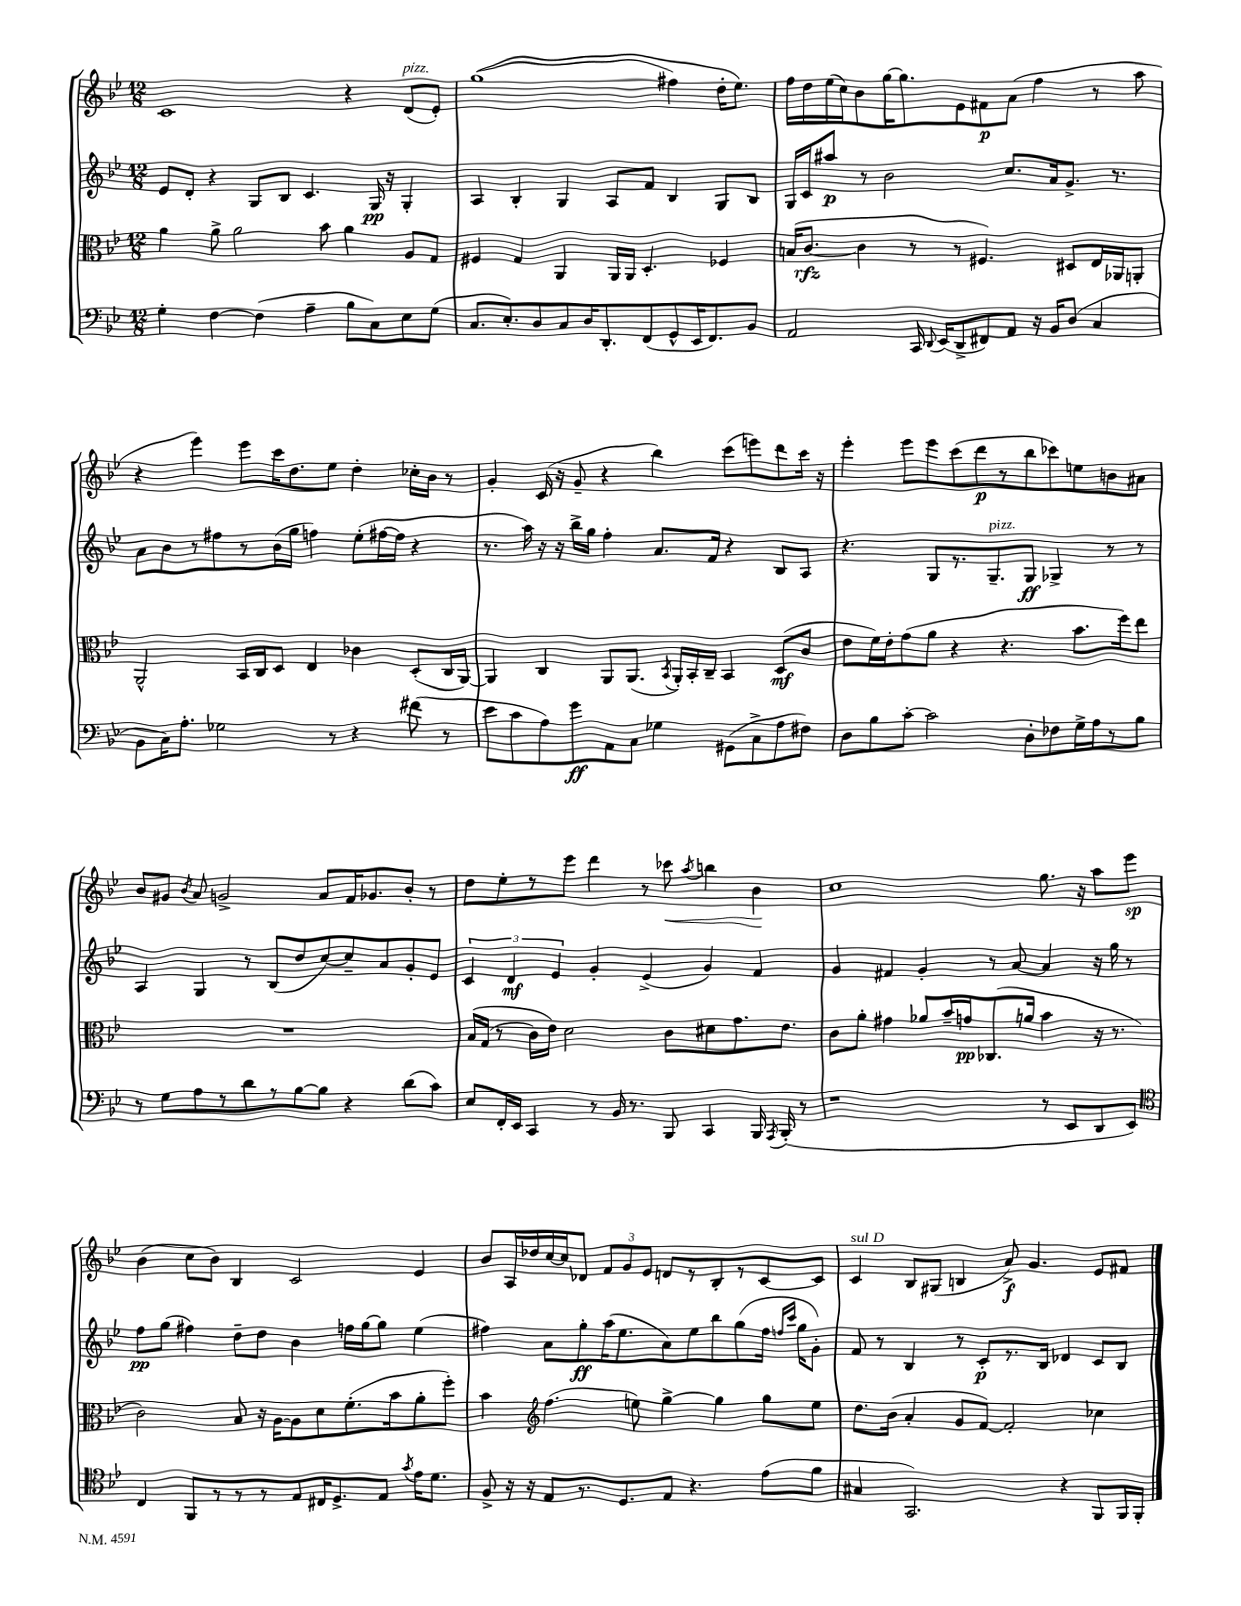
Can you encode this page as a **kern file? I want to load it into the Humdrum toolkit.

**kern	**dynam	**kern	**dynam	**kern	**dynam	**kern	**dynam
*part4	*part4	*part3	*part3	*part2	*part2	*part1	*part1
*staff4	*staff4	*staff3	*staff3	*staff2	*staff2	*staff1	*staff1
*clefF4	*	*clefC3	*	*clefG2	*	*clefG2	*
*k[b-e-]	*	*k[b-e-]	*	*k[b-e-]	*	*k[b-e-]	*
*M12/8	*	*M12/8	*	*M12/8	*	*M12/8	*
=2	=2	=2	=2	=2	=2	=2	=2
4G'\	.	4a\	.	8e-/L	.	1c	.
.	.	.	.	8d'/J	.	.	.
[4F\	.	8a^\	.	4r	.	.	.
.	.	2a\	.	.	.	.	.
(4F\]	.	.	.	8G/L	.	.	.
.	.	.	.	8B-/J	.	.	.
4A~\	.	.	.	4.c/	.	.	.
.	.	8b-\	.	.	.	.	.
8B-\L	.	4a\	.	.	.	4r	.
8C\)	.	.	.	16G/	pp	.	.
.	.	.	.	16r	.	.	.
!	!	!	!	!	!	!LO:TX:a:i:t=pizz.	!
8E-\	.	8A/L	.	4G'/	.	(8d/L	.
(8G\J	.	8G/J	.	.	.	8e-'/J)	.
=3	=3	=3	=3	=3	=3	=3	=3
8.C/L	.	4F#X/	.	4A/	.	((1gg	.
8.E-'/)	.	.	.	.	.	.	.
.	.	4G/	.	4B-'/	.	.	.
8D/	.	.	.	.	.	.	.
8C/	.	4AA/	.	4G/	.	.	.
16D/K	.	.	.	.	.	.	.
8.DD'/	.	.	.	.	.	.	.
.	.	16AA/LL	.	8A/L	.	.	.
.	.	16AA/JJ	.	.	.	.	.
(8FF/	.	4.D'/	.	8f/J	.	.	.
8GG^^/	.	.	.	4B-/	.	4ff#X\)	.
16EE-/K	.	.	.	.	.	.	.
8.FF/)	.	.	.	.	.	.	.
.	.	4F-X/	.	8G/L	.	16dd'\KL	.
.	.	.	.	.	.	8.ee-\J)	.
8BB-/J	.	.	.	8B-/J	.	.	.
=4	=4	=4	=4	=4	=4	=4	=4
2AA/	.	(16Bn/KL	.	16G/LL	.	16ff\LL	.
.	.	[8.c/J	rfz	16c/J	.	16dd\	.
.	.	.	.	8aa#X/J	p	(16ee-\	.
.	.	.	.	.	.	16cc\J)	.
.	.	4c\]	.	8r	.	8b-\	.
.	.	.	.	2b-\	.	[16gg\K	.
.	.	.	.	.	.	8.gg\]	.
16CC/	.	8r	.	.	.	.	.
8qqDD/	.	.	.	.	.	.	.
(16EE-/KL	.	.	.	.	.	.	.
8DD^/	.	8r	.	.	.	8e-\	.
8FF#X/)	.	4.F#X/)	.	.	.	8f#X\	p
8AA/J	.	.	.	8.cc/L	.	(8a\J	.
16r	.	.	.	.	.	4ff\	.
16BB-/KL	.	.	.	16a/k	.	.	.
(8D/J	.	8D#X/L	.	8.g^/J	.	.	.
4C/	.	16E-/L	.	.	.	8r	.
.	.	16AA-X/J	.	8.r	.	.	.
.	.	8AAn'/J	.	.	.	8aa\	.
!!LO:LB:g=z
=5	=5	=5	=5	=5	=5	=5	=5
8BB-\L	.	2AA^^/	.	8a\L	.	4r	.
16C\K)	.	.	.	8b-\	.	.	.
8.A'\J	.	.	.	.	.	.	.
.	.	.	.	8r	.	4eee-\)	.
2G-X\	.	.	.	8ff#X\	.	.	.
.	.	16BB-/LL	.	8r	.	8eee-\L	.
.	.	16C/J	.	.	.	.	.
.	.	8D/J	.	(16b-\L	.	16ccc\K	.
.	.	.	.	16gg\JJ	.	8.dd\	.
.	.	4E-/	.	4ffn\)	.	.	.
8r	.	.	.	.	.	8ee-\J	.
4r	.	4c-X\	.	(8ee-'\L	.	4dd'\	.
.	.	.	.	[16ff#X\L	.	.	.
.	.	.	.	16ff#\JJ]	.	.	.
(8f#X\	.	(8D'/L	.	4r	.	16cc-X'\LL	.
.	.	.	.	.	.	16b-\JJ	.
8r	.	16C/L	.	.	.	8r	.
.	.	[16AA/JJ)	.	.	.	.	.
=6	=6	=6	=6	=6	=6	=6	=6
8e-\L	.	4AA/]	.	8.r	.	4g'/	.
8c\	.	.	.	.	.	.	.
.	.	.	.	16aa\)	.	.	.
8A\)	.	4C/	.	16r	.	(16c/	.
.	.	.	.	16r	.	16r	.
8g\	ff	.	.	16bb-^\LL	.	8g~/	.
.	.	.	.	16gg\JJ	.	.	.
8AA\	.	8AA/L	.	4ff'\	.	4r	.
8C\J	.	(8.AA/J	.	.	.	.	.
4G-X\	.	.	.	8.a/L	.	4bb-\)	.
.	.	8qBB-/	.	.	.	.	.
.	.	16AA'/LL)	.	.	.	.	.
.	.	16BB-'/	.	.	.	.	.
.	.	16C~/JJ	.	16f/Jk	.	.	.
(8GG#X\L	.	4BB-/	.	4r	.	(8ccc\L	.
8C^\	.	.	.	.	.	8eeen\)	.
8A\	.	(8D/L	mf	8B-/L	.	8ddd\	.
8F#X\J)	.	8c/J	.	8A/J	.	16ccc\Jk	.
.	.	.	.	.	.	16r	.
=7	=7	=7	=7	=7	=7	=7	=7
8D\L	.	8e-\L	.	4.r	.	4eee-'\	.
8B-\	.	16f\L)	.	.	.	.	.
.	.	16e-'\J	.	.	.	.	.
[8c'\J	.	(8g\	.	.	.	8eee-\L	.
2c\]	.	8a\J	.	8G/L	.	8eee-\	.
.	.	4r	.	8.r	.	(8ccc\	.
.	.	.	.	.	.	8ddd\	p
!	!	!	!	!LO:TX:a:i:t=pizz.	!	!	!
.	.	.	.	8.G~/	.	.	.
.	.	4.r	.	.	.	8r	.
8D'\L	.	.	.	8G/J	ff	8bb-\	.
8F-X\	.	.	.	4G-X^/	.	8ccc-X\)	.
16G^\L	.	8.b-\L	.	.	.	8een\	.
16A\J	.	.	.	.	.	.	.
8r	.	.	.	8r	.	8bn\	.
.	.	16ff\k)	.	.	.	.	.
8B-\J	.	8ee-\J	.	8r	.	8a#X\J	.
!!LO:LB:g=z
=8	=8	=8	=8	=8	=8	=8	=8
8r	.	1.r	.	4A/	.	8b-/L	.
8G\L	.	.	.	.	.	8g#X/J	.
.	.	.	.	.	.	8qb-/	.
8A\	.	.	.	4G/	.	8a/	.
8r	.	.	.	.	.	2gn^/	.
8d\	.	.	.	8r	.	.	.
8r	.	.	.	(8B-/L	.	.	.
[8B-\	.	.	.	8dd/	.	.	.
8B-\J]	.	.	.	[8cc/)	.	8a/L	.
4r	.	.	.	8cc~/]	.	16f/K	.
.	.	.	.	.	.	8.g-X/	.
.	.	.	.	8a/	.	.	.
(8d\L	.	.	.	8g'/	.	8b-'/J	.
8c\J)	.	.	.	8e-/J	.	8r	.
=9	=9	=9	=9	=9	=9	=9	=9
8E-/L	.	(16B-/LL	.	6c/	.	8dd\L	.
.	.	(16G/JJ	.	.	.	.	.
16FF'/L	.	8r	.	.	.	8ee-'\	.
.	.	.	.	6d/	mf	.	.
16EE-/JJ	.	.	.	.	.	.	.
4CC/	.	16c\LL)	.	.	.	8r	.
.	.	16e-\JJ)	.	.	.	.	.
.	.	.	.	6e-/	.	.	.
.	.	2d\	.	.	.	8eee-\J	.
8r	.	.	.	4g'/	.	4ddd\	.
16BB-/	.	.	.	.	.	.	.
8.r	.	.	.	.	.	.	.
.	.	.	.	(4e-^/	.	8r	.
!	!	!	!	!	!	!	!LO:HP:b
8BBB-/	.	8c\L	.	.	.	8ccc-X\	<
.	.	.	.	.	.	8qaa/	.
4CC/	.	8d#X\	.	4g/)	.	4bbn\	.
.	.	8.g\	.	.	.	.	.
16BBB-/	.	.	.	4f/	.	4b-\	.
8qAAA/	.	.	.	.	.	.	.
(16BBB-'/	.	8.e-\J	.	.	.	.	.
8r	.	.	.	.	.	.	.
.	.	.	.	.	.	.	[
=10	=10	=10	=10	=10	=10	=10	=10
1r	.	8c\L	.	4g/	.	1cc	.
.	.	8a'\J	.	.	.	.	.
.	.	4g#X\	.	4f#X/	.	.	.
.	.	8a-X/L	.	4g'/	.	.	.
.	.	16b-~/L	.	.	.	.	.
.	.	16gn/J	pp	.	.	.	.
.	.	(8.C-X/	.	8r	.	.	.
.	.	.	.	[8a/	.	.	.
.	.	16an/Jk	.	.	.	.	.
8r	.	4b-\	.	4a/]	.	8.gg\	.
8EE-/L	.	.	.	.	.	.	.
.	.	.	.	.	.	16r	.
8DD/	.	16r	.	16r	.	8aa\L	.
.	.	8.r	.	16gg\	.	.	.
8EE-/J)	.	.	.	8r	.	8eee-\J	sp
!!LO:LB:g=z
=11	=11	=11	=11	=11	=11	=11	=11
*clefC4	*	*	*	*	*	*	*
4C/	.	2c\)	.	8ff\L	pp	(4b-\	.
.	.	.	.	(8gg\J	.	.	.
8FF/L	.	.	.	4ff#X\)	.	8cc\L	.
8r	.	.	.	.	.	8b-\J)	.
8r	.	8B-/	.	8dd~\L	.	4B-/	.
8r	.	16r	.	8dd\J	.	.	.
.	.	[16A\KL	.	.	.	.	.
8E-/	.	8A\]	.	4b-\	.	2c/	.
16C#X/K	.	8d\	.	.	.	.	.
8.D^/	.	.	.	.	.	.	.
.	.	(8.f'\	.	16ffn\LL	.	.	.
.	.	.	.	[16gg\J	.	.	.
8E-/J	.	.	.	8gg\J]	.	.	.
.	.	16b-\k	.	.	.	.	.
8qg/	.	.	.	.	.	.	.
16e-\KL	.	8a'\	.	(4ee-\	.	4e-/	.
8.d\J	.	.	.	.	.	.	.
.	.	8ff'\J)	.	.	.	.	.
=12	=12	=12	=12	=12	=12	=12	=12
8F^/	.	4b-\	.	4ff#X\)	.	8b-/L	.
16r	.	.	.	.	.	16A/L	.
16r	.	.	.	.	.	16dd-X/	.
*	*	*clefG2	*	*	*	*	*
8E-/L	.	(4.ff\	.	8a\L	.	[16cc/	.
.	.	.	.	.	.	16cc/J]	.
8.r	.	.	.	8gg'\	ff	8d-X/J	.
.	.	.	.	(16aa\K	.	12f/L	.
8.D/	.	.	.	8.ee-\	.	.	.
.	.	.	.	.	.	12g/	.
.	.	8een\)	.	.	.	.	.
.	.	.	.	.	.	12e-/J	.
8E-/J	.	[4gg^\	.	8a\)	.	8dn/L	.
4.r	.	.	.	8ee-\	.	8r	.
.	.	4gg\]	.	8bb-\	.	8B-'/	.
.	.	.	.	(8gg\	.	8r	.
(8e-\L	.	8gg\L	.	16ff#\Jk	.	[8c/	.
.	.	.	.	16qqffn/LL	.	.	.
.	.	.	.	16qqccc/JJ	.	.	.
.	.	.	.	16gg\KL	.	.	.
8f\J	.	8ee\J	.	8g'\J)	.	8c/J]	.
=13	=13	=13	=13	=13	=13	=13	=13
!	!	!	!	!	!	!LO:TX:a:i:t=sul D	!
4G#X/	.	8.dd\L	.	8f/	.	4c/	.
.	.	.	.	8r	.	.	.
.	.	(16b-\Jk	.	.	.	.	.
2.GG/)	.	4a'/	.	4B-/	.	8B-/L	.
.	.	.	.	.	.	(8G#X/J	.
.	.	8g/L	.	8r	.	4Bn/	.
.	.	[8f/J)	.	8c'/L	p	.	.
.	.	2f'/]	.	8.r	.	8a^/)	f
.	.	.	.	.	.	4.g/	.
.	.	.	.	16B-/Jk	.	.	.
4r	.	.	.	4d-X/	.	.	.
8FF/L	.	4cc-X\	.	8c/L	.	8e-/L	.
16FF/L	.	.	.	8B-/J	.	8f#X/J	.
16FF'/JJ	.	.	.	.	.	.	.
==	==	==	==	==	==	==	==
*-	*-	*-	*-	*-	*-	*-	*-
